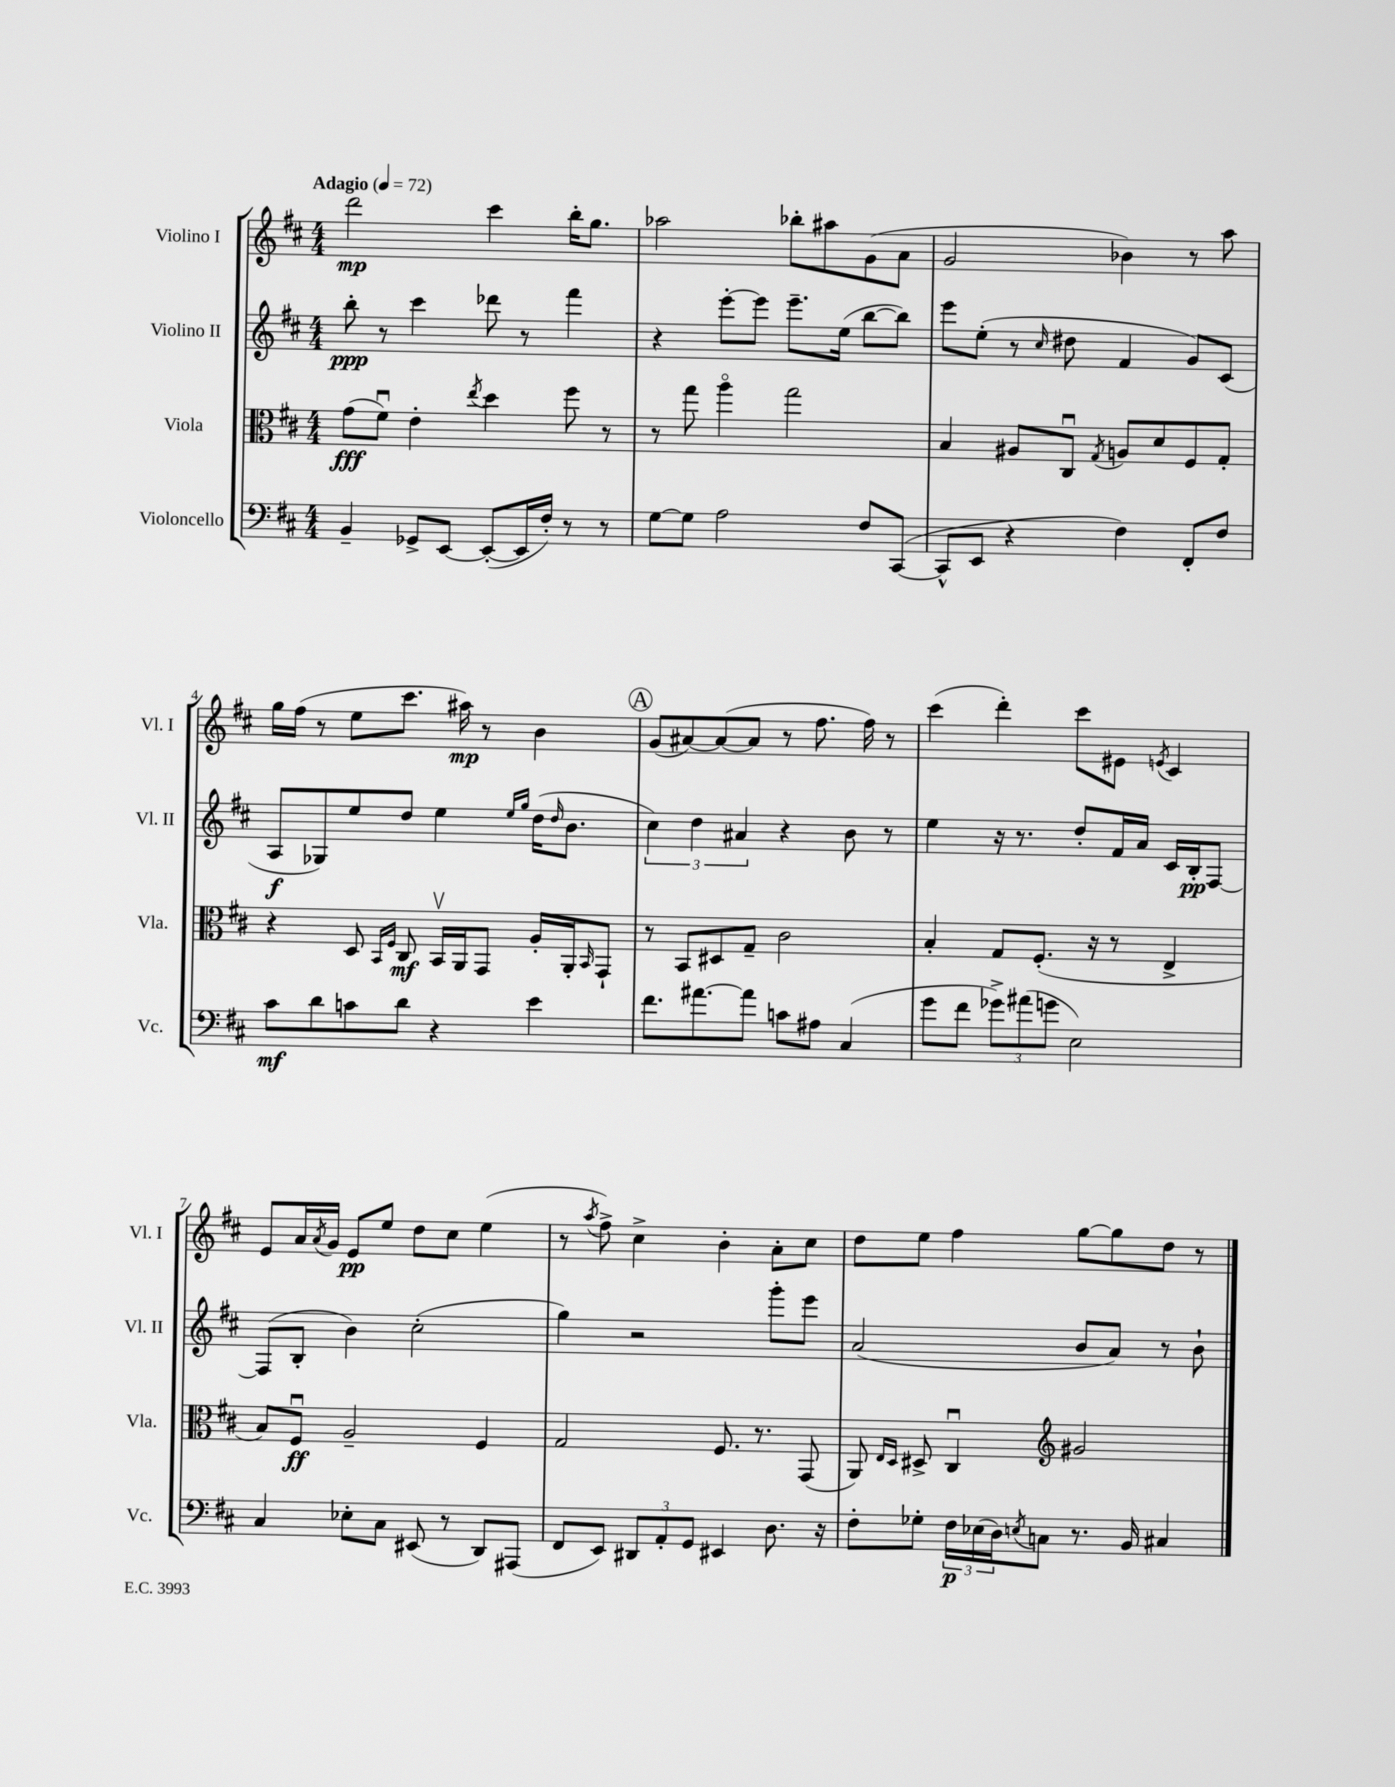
<<
\new StaffGroup <<
\new Staff = "s0" \with { instrumentName = "Violino I" shortInstrumentName = "Vl. I" } {
    \clef treble \key d \major \numericTimeSignature \time 4/4 \tempo "Adagio" 4 = 72
    d'''2\mp cis'''4 b''16-. g''8. |
    aes''2 bes''8-. ais''8 g'8( a'8 |
    g'2 bes'4) r8 a''8 |
    g''16 fis''16( r8 e''8 cis'''8. ais''16\mp) r8 b'4 |
    \mark \markup { \circle "A" } g'8( ais'8~) ais'8~( ais'8 r8 fis''8. fis''16) r8 |
    cis'''4( d'''4-.) cis'''8 eis'8 \acciaccatura { e'8 } cis'4 |
    e'8 a'16 \acciaccatura { a'8 } g'16 e'8\pp e''8 d''8 cis''8 e''4( |
    r8 \acciaccatura { a''8 } fis''8->) cis''4-> b'4-. a'8-. cis''8 |
    d''8 e''8 fis''4 g''8~ g''8 d''8 r8 \bar "|." |
}
\new Staff = "s1" \with { instrumentName = "Violino II" shortInstrumentName = "Vl. II" } {
    \clef treble \key d \major \numericTimeSignature \time 4/4
    b''8-.\ppp r8 cis'''4 des'''8 r8 fis'''4 |
    r4 e'''8~-. e'''8 e'''8.-- e''16( b''8~ b''8) |
    e'''8 e''8-.( r8 \grace { cis''16 } dis''8 fis'4 g'8) cis'8( |
    a8\f ges8) e''8 d''8 e''4 \grace { e''16 g''16 } d''16( \grace { d''16 } b'8. |
    \mark \markup { \circle "A" } \tuplet 3/2 { cis''4) d''4 ais'4 } r4 b'8 r8 |
    e''4 r16 r8. d''8-. fis'16 a'16 cis'16 b16-.\pp fis8~ |
    fis8( b8-. b'4) cis''2-.( |
    g''4) r2 g'''8-. e'''8 |
    a'2( b'8 a'8) r8 b'8-! \bar "|." |
}
\new Staff = "s2" \with { instrumentName = "Viola" shortInstrumentName = "Vla." } {
    \clef alto \key d \major \numericTimeSignature \time 4/4
    g'8\fff( fis'8\downbow) e'4-. \acciaccatura { e''8 } d''4 fis''8 r8 |
    r8 g''8 a''4\flageolet g''2 |
    b4 ais8 cis8\downbow \acciaccatura { g8 } a8 d'8 fis8 g8-. |
    r4 d8 \grace { b,16 fis16 } cis8\mf b,16\upbow a,16 g,8 a16-. a,16-. \grace { b,16 } g,8-! |
    \mark \markup { \circle "A" } r8 b,8 dis8 g8-- cis'2 |
    b4-. g8 fis8.-.( r16 r8 e4-> |
    b8) fis8\downbow\ff a2-- fis4 |
    g2 fis8. r8. g,8( |
    a,8) \grace { e16 d16 } dis8-> cis4\downbow \clef treble gis'2 \bar "|." |
}
\new Staff = "s3" \with { instrumentName = "Violoncello" shortInstrumentName = "Vc." } {
    \clef bass \key d \major \numericTimeSignature \time 4/4
    b,4-- ges,8-> e,8~ e,8~-.( e,16 fis16-.) r8 r8 |
    g8~ g8 a2 fis8 cis,8~( |
    cis,8-^ e,8 r4 fis4) fis,8-. fis8 |
    cis'8\mf d'8 c'8 d'8 r4 e'4 |
    \mark \markup { \circle "A" } fis'8. ais'8.~ ais'8 c'8 ais8 cis4( |
    g'8 fis'8 \tuplet 3/2 { ges'8->) ais'8( g'8 } e2) |
    cis4 ees8-. cis8 eis,8( r8 d,8) ais,,8( |
    fis,8 e,8) \tuplet 3/2 { dis,8 a,8-. g,8 } eis,4 d8. r16 |
    fis8-. ges8-. \tuplet 3/2 { fis16\p ees16( d16) } \acciaccatura { e8 } c8 r8. b,16 cis4 \bar "|." |
}
>>
>>
